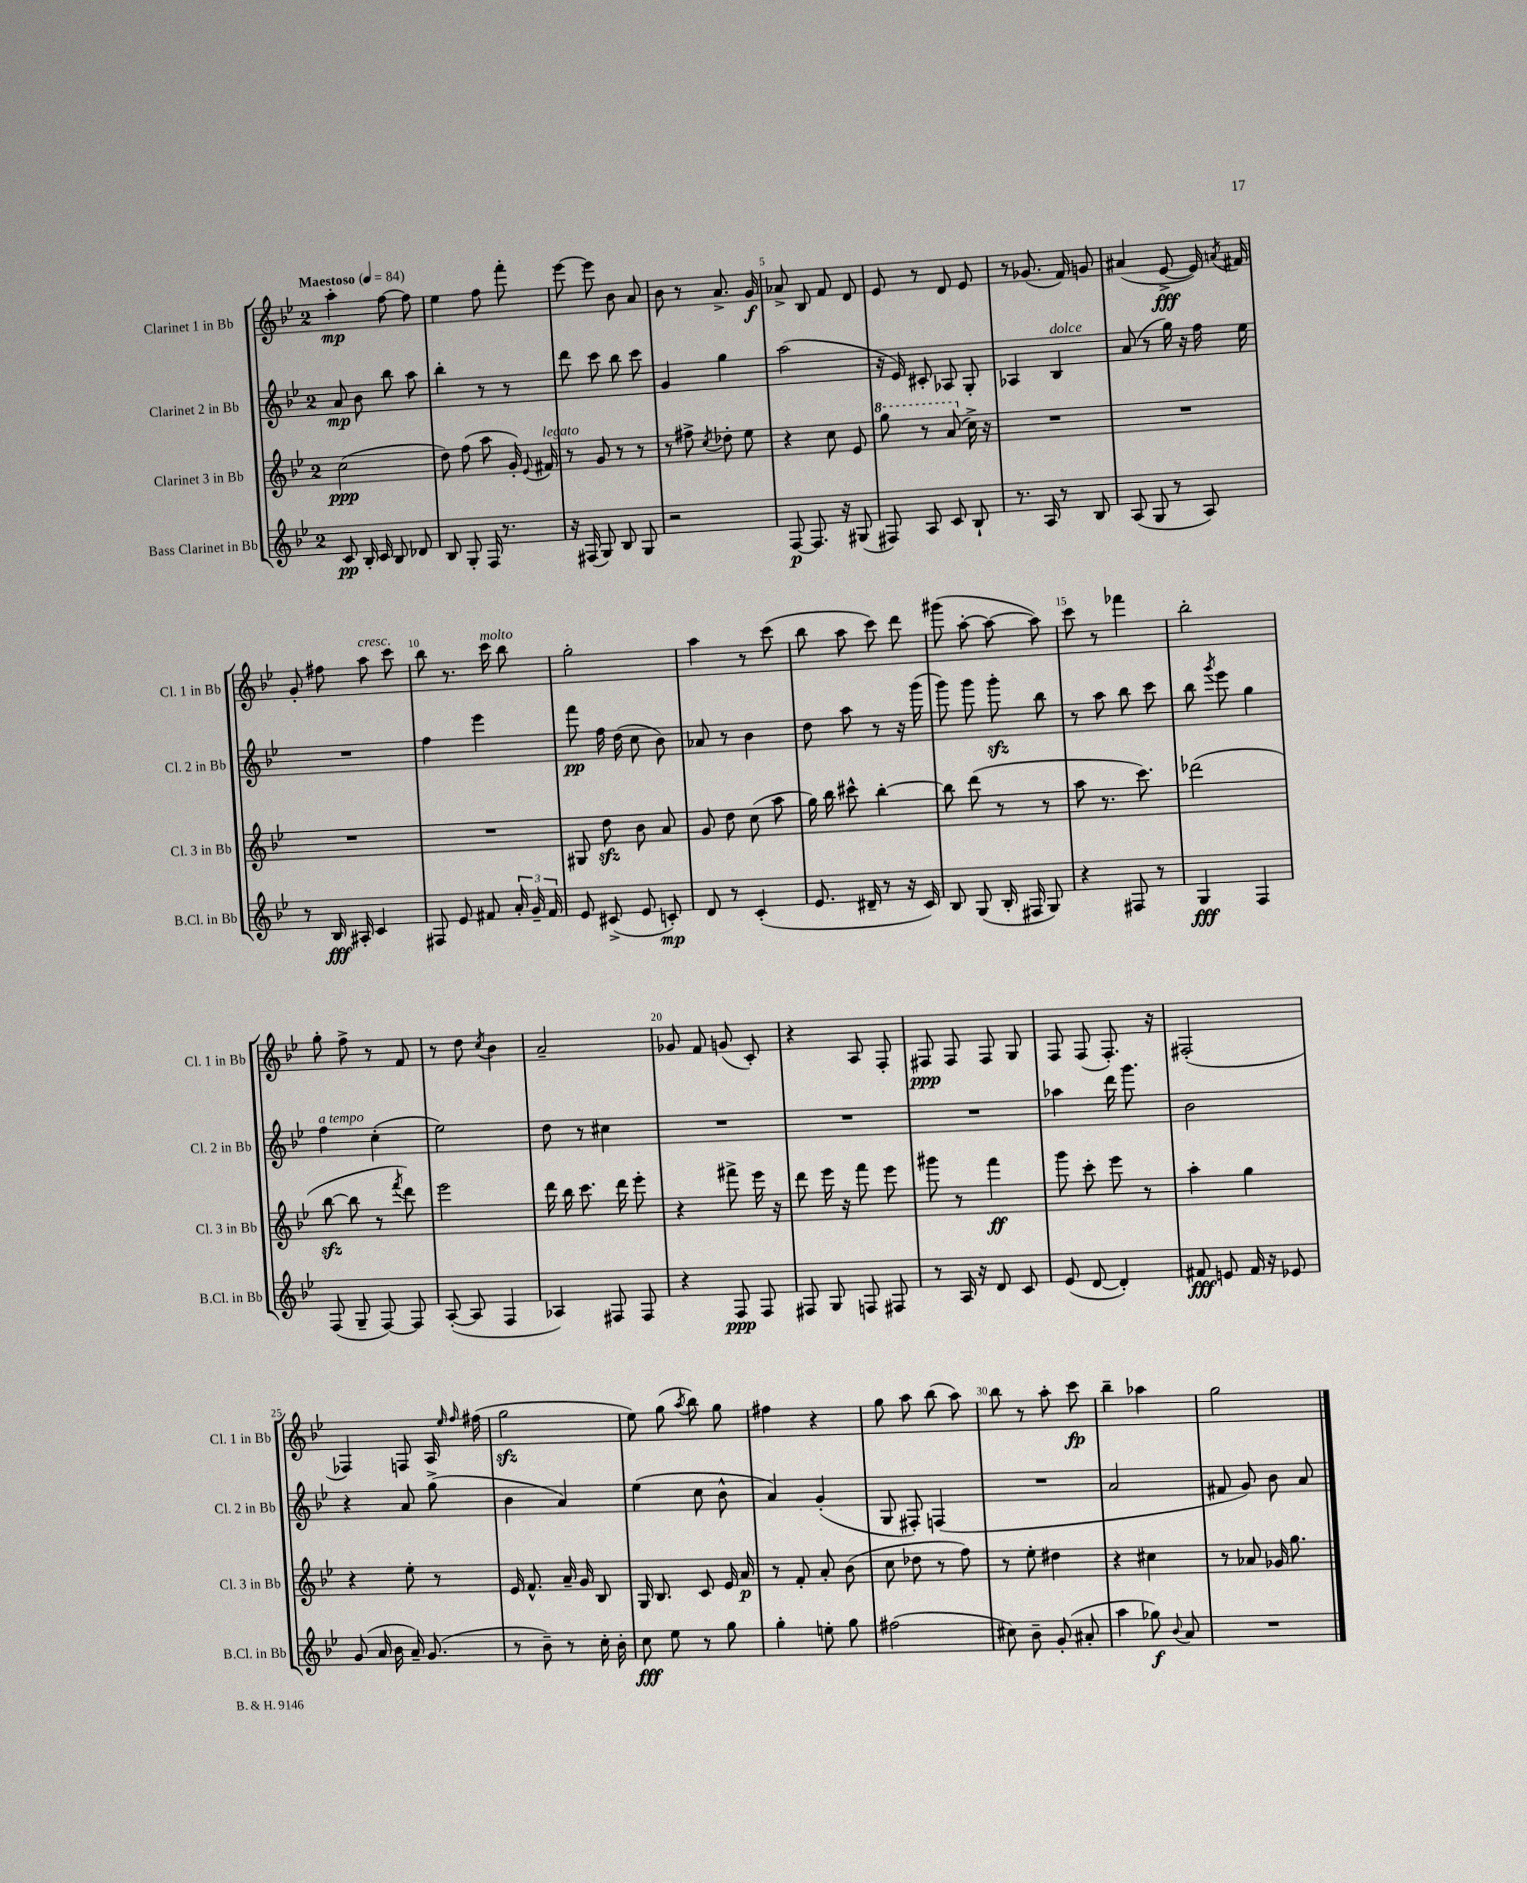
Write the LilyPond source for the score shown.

<<
\new StaffGroup <<
\new Staff = "s0" \with { instrumentName = "Clarinet 1 in Bb" shortInstrumentName = "Cl. 1 in Bb" } {
    \clef treble \key bes \major \once \override Staff.TimeSignature.style = #'single-digit \time 2/4 \tempo "Maestoso" 4 = 84
    \autoBeamOff a''4-.\mp f''8~ f''8 |
    ees''4 f''8 f'''8-. |
    ees'''8~ ees'''8 bes'8 a'8 |
    bes'8 r8 a'8.-> g'16\f |
    aes'8-> bes8 f'8 d'8 |
    ees'8 r8 d'8 ees'8 |
    r8 ges'8.( f'16) g'8 |
    ais'4( ees'8~->\fff ees'16) \acciaccatura { a'8 } fis'16 |
    g'8-. fis''8 a''8^\markup { \italic "cresc." } c'''8 |
    bes''8 r8. c'''16^\markup { \italic "molto" } bes''8 |
    g''2-. |
    a''4 r8 c'''8( |
    bes''8 a''8 c'''8) d'''8 |
    gis'''8( a''8~-. a''8~ a''8) |
    c'''8 r8 fes'''4 |
    bes''2-. |
    g''8-. f''8-> r8 f'8 |
    r8 d''8 \acciaccatura { c''8 } bes'4 |
    a'2-- |
    ges'8 f'8 g'8( c'8-.) |
    r4 a8 f8-. |
    fis8\ppp fis8 fis8 g8 |
    f8 f8( f8.-.) r16 |
    fis2-.( |
    fes4) f8 a16 \grace { ees''16 f''16 } fis''16( |
    g''2\sfz |
    ees''8) g''8( \acciaccatura { a''8 } bes''8) g''8 |
    fis''4 r4 |
    g''8 a''8 bes''8( a''8) |
    bes''8 r8 a''8-. c'''8\fp |
    bes''4-- aes''4 |
    g''2 \bar "|." |
}
\new Staff = "s1" \with { instrumentName = "Clarinet 2 in Bb" shortInstrumentName = "Cl. 2 in Bb" } {
    \clef treble \key bes \major \once \override Staff.TimeSignature.style = #'single-digit \time 2/4
    \autoBeamOff a'8\mp bes'8 bes''8 a''8 |
    bes''4-. r8 r8 |
    d'''8 c'''8 bes''8 c'''8 |
    g'4 g''4 |
    a''2( |
    r16 ees'16) cis'8-. aes8 g8-. |
    aes4 bes4^\markup { \italic "dolce" } |
    a'8( r8 g''16) r16 f''16 ees''16 |
    R2 |
    f''4 ees'''4 |
    f'''8\pp f''16 d''16( c''8 bes'8) |
    aes'8 r8 bes'4 |
    d''8 a''8 r8 r16 g'''16( |
    g'''8) g'''8 g'''8-.\sfz bes''8 |
    r8 a''8 bes''8 c'''8 |
    bes''8 \acciaccatura { g'''8 } ees'''8 g''4 |
    f''4^\markup { \italic "a tempo" } c''4-.( |
    ees''2) |
    d''8 r8 cis''4 |
    R2 |
    R2 |
    R2 |
    aes''4 d'''16 g'''8. |
    bes'2 |
    r4 a'8 g''8->( |
    bes'4 a'4) |
    ees''4( c''8 bes'8-^ |
    a'4) g'4-.( |
    g8 fis8-.) f4( |
    R2 |
    a'2 |
    fis'8 g'8) bes'8 a'8 \bar "|." |
}
\new Staff = "s2" \with { instrumentName = "Clarinet 3 in Bb" shortInstrumentName = "Cl. 3 in Bb" } {
    \clef treble \key bes \major \once \override Staff.TimeSignature.style = #'single-digit \time 2/4
    \autoBeamOff c''2\ppp( |
    d''8) f''8( a''8 g'16-.) \appoggiatura { ees'8 } fis'16^\markup { \italic "legato" } |
    r8 g'8 r8 r8 |
    r8 fis''8-> \acciaccatura { c''8 } des''8-. ees''8 |
    r4 c''8 ees'8 |
    \ottava #1 g'''8 r8 a''8( \ottava #0 c''16->) r16 |
    R2 |
    R2 |
    R2 |
    R2 |
    gis8 d''8\sfz bes'8 a'8 |
    g'8 d''8 c''8( a''8 |
    g''16) bes''16 cis'''8-^ bes''4~-. |
    bes''8 d'''8( r8 r8 |
    a''8 r8. c'''8.) |
    des'''2( |
    bes''8~\sfz bes''8 r8 \acciaccatura { f'''8 } d'''8) |
    ees'''2 |
    d'''16 bes''16 c'''8. d'''16 ees'''8-. |
    r4 fis'''8-> ees'''16 r16 |
    d'''8 ees'''16 r16 f'''8 ees'''8 |
    gis'''8 r8 f'''4\ff |
    g'''8 c'''8-. ees'''8 r8 |
    a''4-. g''4 |
    r4 ees''8-. r8 |
    ees'16 f'8.-^ a'16-- g'16 bes8 |
    g16 bes8. c'8 ees'16 a'16\p |
    r8 f'8-. a'8-. bes'8( |
    c''8 des''8 r8 f''8) |
    r8 ees''8-. dis''4 |
    r4 cis''4 |
    r8 aes'8 ges'16 g''8. \bar "|." |
}
\new Staff = "s3" \with { instrumentName = "Bass Clarinet in Bb" shortInstrumentName = "B.Cl. in Bb" } {
    \clef treble \key bes \major \once \override Staff.TimeSignature.style = #'single-digit \time 2/4
    \autoBeamOff c'8\pp bes16-. c'16 bes8 des'8 |
    bes8 g8-. f16 r8. |
    r16 fis16( g8) bes8 g8 |
    r2 |
    f8~\p f8. r16 gis8( |
    fis8) a8 c'8 bes8-! |
    r8. a16 r8 bes8 |
    a8( g8 r8 a8) |
    r8 bes16\fff ais16-. c'4 |
    fis8 ees'8 fis'8 \tuplet 3/2 { a'16-. g'16-- fis'16 } |
    ees'8 cis'8->( ees'8 c'8-.\mp) |
    d'8 r8 c'4-.( |
    ees'8. dis'16-- r8 r16 c'16) |
    bes8 g8( bes16-. fis16 g8) |
    r4 fis8 r8 |
    g4\fff f4 |
    f8( g8-- f8~) f8 |
    a8~-.( a8 f4 |
    aes4) fis8 fis8 |
    r4 f8\ppp f8 |
    fis8 g8 f8 fis8 |
    r8 a16 r16 d'8 c'8 |
    ees'8( d'8~ d'4-.) |
    fis'8\fff e'8 fis'16 r16 ees'8 |
    g'8( a'16 bes'16 a'16--) g'8.( |
    r8 bes'8--) r8 c''16-. bes'16-. |
    c''8\fff ees''8 r8 g''8 |
    g''4-. e''8-. g''8 |
    fis''2( |
    cis''8) bes'8-- g'8-.( ais'8-. |
    a''4 ges''8\f) \appoggiatura { bes'8 } a'8 |
    R2 \bar "|." |
}
>>
>>
\layout { \context { \Score \override BarNumber.break-visibility = ##(#f #t #t) barNumberVisibility = #(every-nth-bar-number-visible 5) } }
